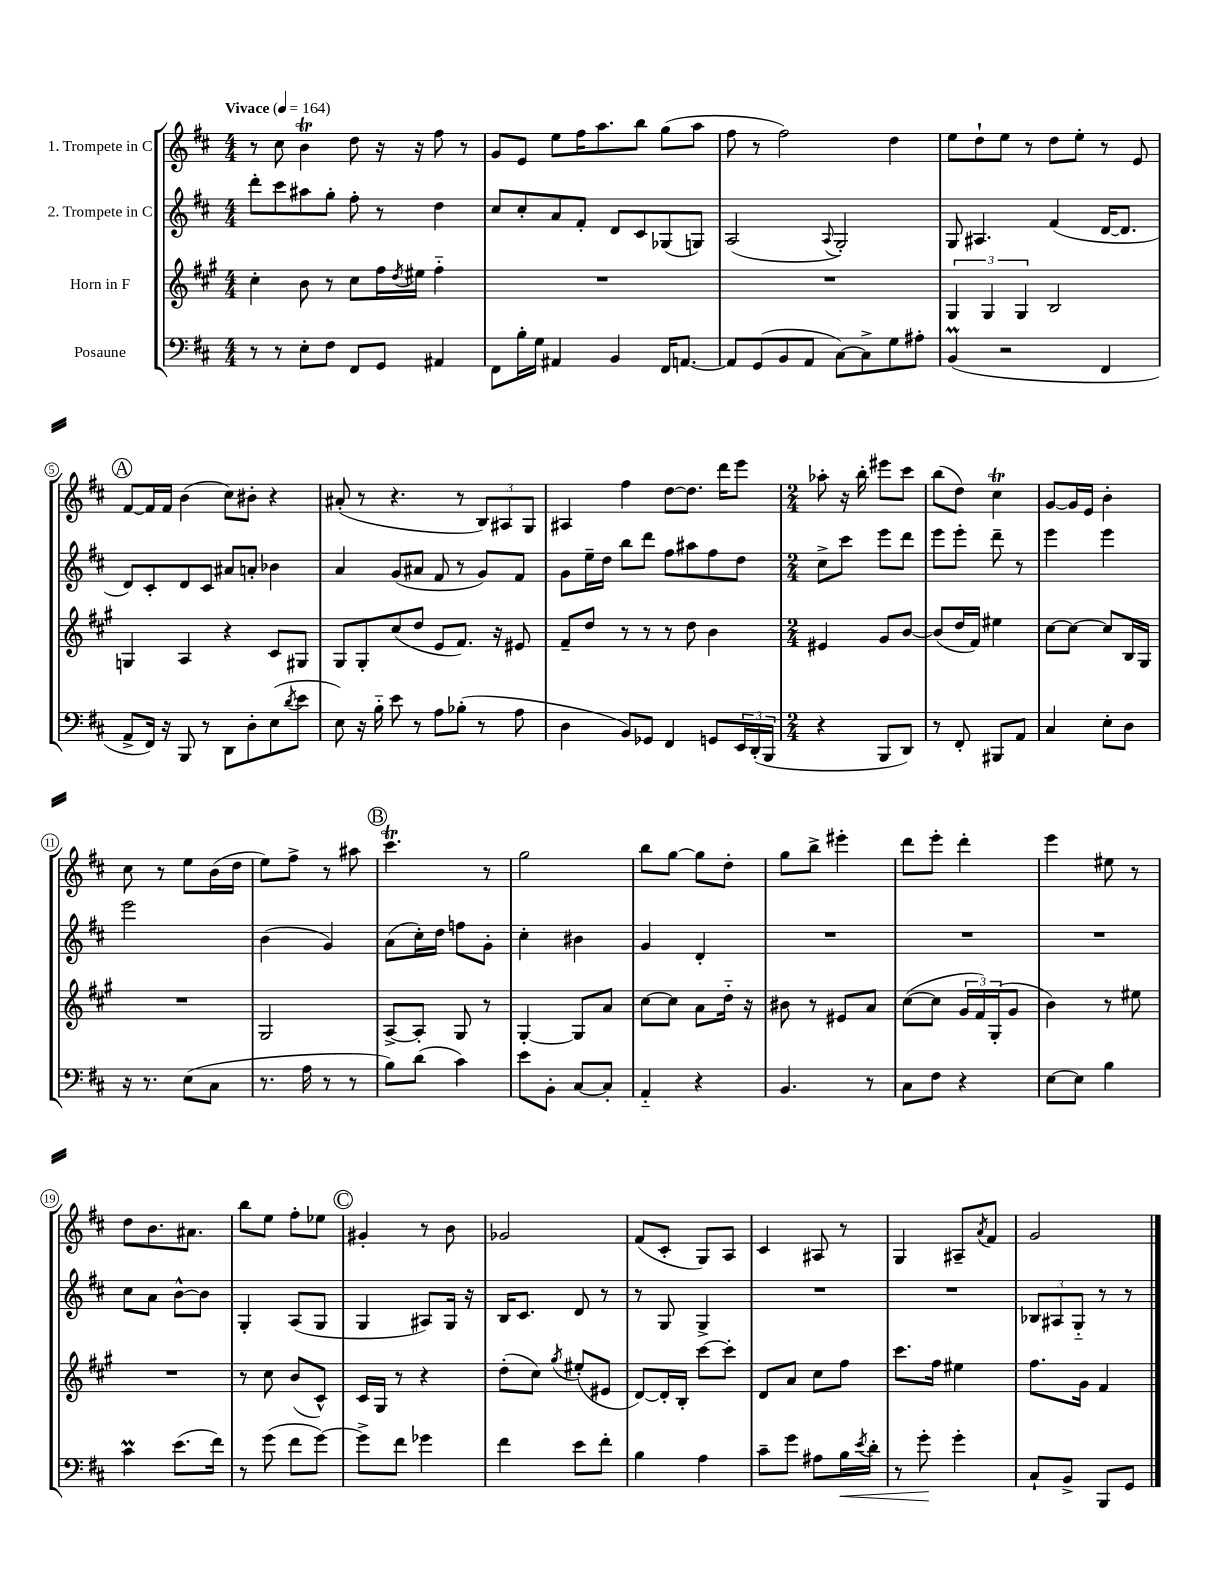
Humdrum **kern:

**kern	**kern	**kern	**kern
*staff4	*staff3	*staff2	*staff1
*clefF4	*clefG2	*clefG2	*clefG2
*k[f#c#]	*k[f#c#g#]	*k[f#c#]	*k[f#c#]
*M4/4	*M4/4	*M4/4	*M4/4
*MM164	*MM164	*MM164	*MM164
8r	4cc#'	8ddd'	8r
8r	.	8ccc#	8cc#
8E'	8b	8aa#	4b
8F#	8r	8gg'	.
8FF#	8cc#	8ff#'	8dd
8GG	16ff#	8r	16r
.	8qdd	.	.
.	16ee#	.	16r
4AA#	4ff#'~	4dd	8ff#
.	.	.	8r
=	=	=	=
8FF#	1r	8cc#	8g
16B'	.	8cc#'	8e
16G	.	.	.
4AA#	.	8a	8ee
.	.	8f#'	16ff#
.	.	.	8.aa
4BB	.	8d	.
.	.	8c#	8bb
16FF#	.	(8G-	(8gg
[8.AA	.	.	.
.	.	8G)	8aa
=	=	=	=
8AA]	1r	(2A	8ff#
(8GG	.	.	8r
8BB	.	.	2ff#)
8AA	.	.	.
.	.	8qqA	.
[8C#)	.	2G')	.
8C#^]	.	.	.
8G	.	.	4dd
8A#'	.	.	.
=	=	=	=
(4BB	6G#	8G	8ee
.	.	4.A#	8dd`
.	6G#	.	.
2r	.	.	8ee
.	6G#	.	.
.	.	.	8r
.	2B	(4f#	8dd
.	.	.	8ee'
4FF#	.	[16d	8r
.	.	8.d]	.
.	.	.	8e
=	=	=	=
8AA^	4G	8d)	[8f#
16FF#)	.	8c#'	16f#]
16r	.	.	16f#
8BBB	4A	8d	(4b
8r	.	8c#	.
8DD	4r	8a#	8cc#)
8D'	.	8a'	8b#'
(8E	8c#	4b-	4r
8qd	.	.	.
8e	8G#	.	.
=	=	=	=
8E)	8G#	4a	(8a#'
16r	8G#'	.	8r
16B'~	.	.	.
8e	(8cc#	(8g	4.r
8r	8dd	8a#	.
8A	8e	8f#	.
(8B-'	8.f#)	8r	8r
8r	.	8g)	12B)
.	16r	.	.
.	.	.	12A#
8A	8e#	8f#	.
.	.	.	12G
=	=	=	=
4D	8f#~	8g	4A#
.	8dd	16ee~	.
.	.	16dd	.
8BB)	8r	8bb	4ff#
8GG-	8r	8ddd	.
4FF#	8r	8ff#	[8dd
.	8dd	8aa#	8.dd]
8GG	4b	8ff#	.
.	.	.	16ddd
24EE	.	8dd	8eee
(24DD'	.	.	.
24BBB	.	.	.
=	=	=	=
*M2/4	*M2/4	*M2/4	*M2/4
4r	4e#	8cc#^	8aa-'
.	.	8ccc#	16r
.	.	.	16bb'
8BBB	8g#	8eee	8eee#
8DD)	[8b	8ddd	8ccc#
=	=	=	=
8r	(8b]	8eee	(8bb
8FF#'	16dd	8eee'	8dd)
.	16f#)	.	.
8BBB#	4ee#	8ddd~	4cc#
8AA	.	8r	.
=	=	=	=
4C#	[8cc#	4eee	[8g
.	8cc#_	.	16g]
.	.	.	16e
8E'	8cc#]	4eee	4b'
8D	16B	.	.
.	16G#	.	.
=	=	=	=
16r	2r	2eee	8cc#
8.r	.	.	.
.	.	.	8r
(8E	.	.	8ee
8C#	.	.	(16b
.	.	.	16dd
=	=	=	=
8.r	2G#	(4b	8ee)
.	.	.	8ff#^
16A	.	.	.
8r	.	4g)	8r
8r	.	.	8aa#
=	=	=	=
8B)	[8A^	(8a	4.ccc#
(8d	8A']	16cc#')	.
.	.	16dd	.
4c#)	8G#	8ff	.
.	8r	8g'	8r
=	=	=	=
8e	[4G#'	4cc#'	2gg
8BB'	.	.	.
[8C#	8G#]	4b#	.
8C#']	8a	.	.
=	=	=	=
4AA'~	[8cc#	4g	8bb
.	8cc#]	.	[8gg
4r	8a	4d'	8gg]
.	16dd'~	.	8dd'
.	16r	.	.
=	=	=	=
4.BB	8b#	2r	8gg
.	8r	.	8bb^
.	8e#	.	4eee#'
8r	8a	.	.
=	=	=	=
8C#	([8cc#	2r	8ddd
8F#	8cc#]	.	8eee'
4r	24g#	.	4ddd'
.	24f#)	.	.
.	(24G#'	.	.
.	8g#	.	.
=	=	=	=
[8E	4b)	2r	4eee
8E]	.	.	.
4B	8r	.	8ee#
.	8ee#	.	8r
=	=	=	=
4c#	2r	8cc#	8dd
.	.	8a	8.b
(8.e	.	[8b^^	.
.	.	.	8.a#
.	.	8b]	.
16f#)	.	.	.
=	=	=	=
8r	8r	4G'	8bb
(8g	8cc#	.	8ee
8f#	(8b	(8A	8ff#'
[8g)	8c#^^)	8G	8ee-
=	=	=	=
8g^]	16c#	4G	4g#'
.	16G#	.	.
8f#	8r	.	.
4g-	4r	8A#)	8r
.	.	16G	8b
.	.	16r	.
=	=	=	=
4f#	(8dd'	16B	2g-
.	.	8.c#	.
.	8cc#)	.	.
.	8qgg#	.	.
8e	(8ee#'	8d	.
8f#'	8e#	8r	.
=	=	=	=
4B	[8d)	8r	(8f#
.	16d']	8G	8c#'
.	16B'	.	.
4A	[8ccc#	4G^	8G)
.	8ccc#']	.	8A
=	=	=	=
8c#~	8d	2r	4c#
8g	8a	.	.
8A#	8cc#	.	8A#
16B	8ff#	.	8r
8qe	.	.	.
16d'	.	.	.
=	=	=	=
8r	8.ccc#	2r	4G
8g'	.	.	.
.	16ff#	.	.
4g'	4ee#	.	8A#~
.	.	.	8qa
.	.	.	8f#
=	=	=	=
8C#`	8.ff#	12B-	2g
.	.	12A#	.
8BB^	.	.	.
.	.	12G'~	.
.	16g#	.	.
8BBB	4f#	8r	.
8GG	.	8r	.
==	==	==	==
*-	*-	*-	*-
